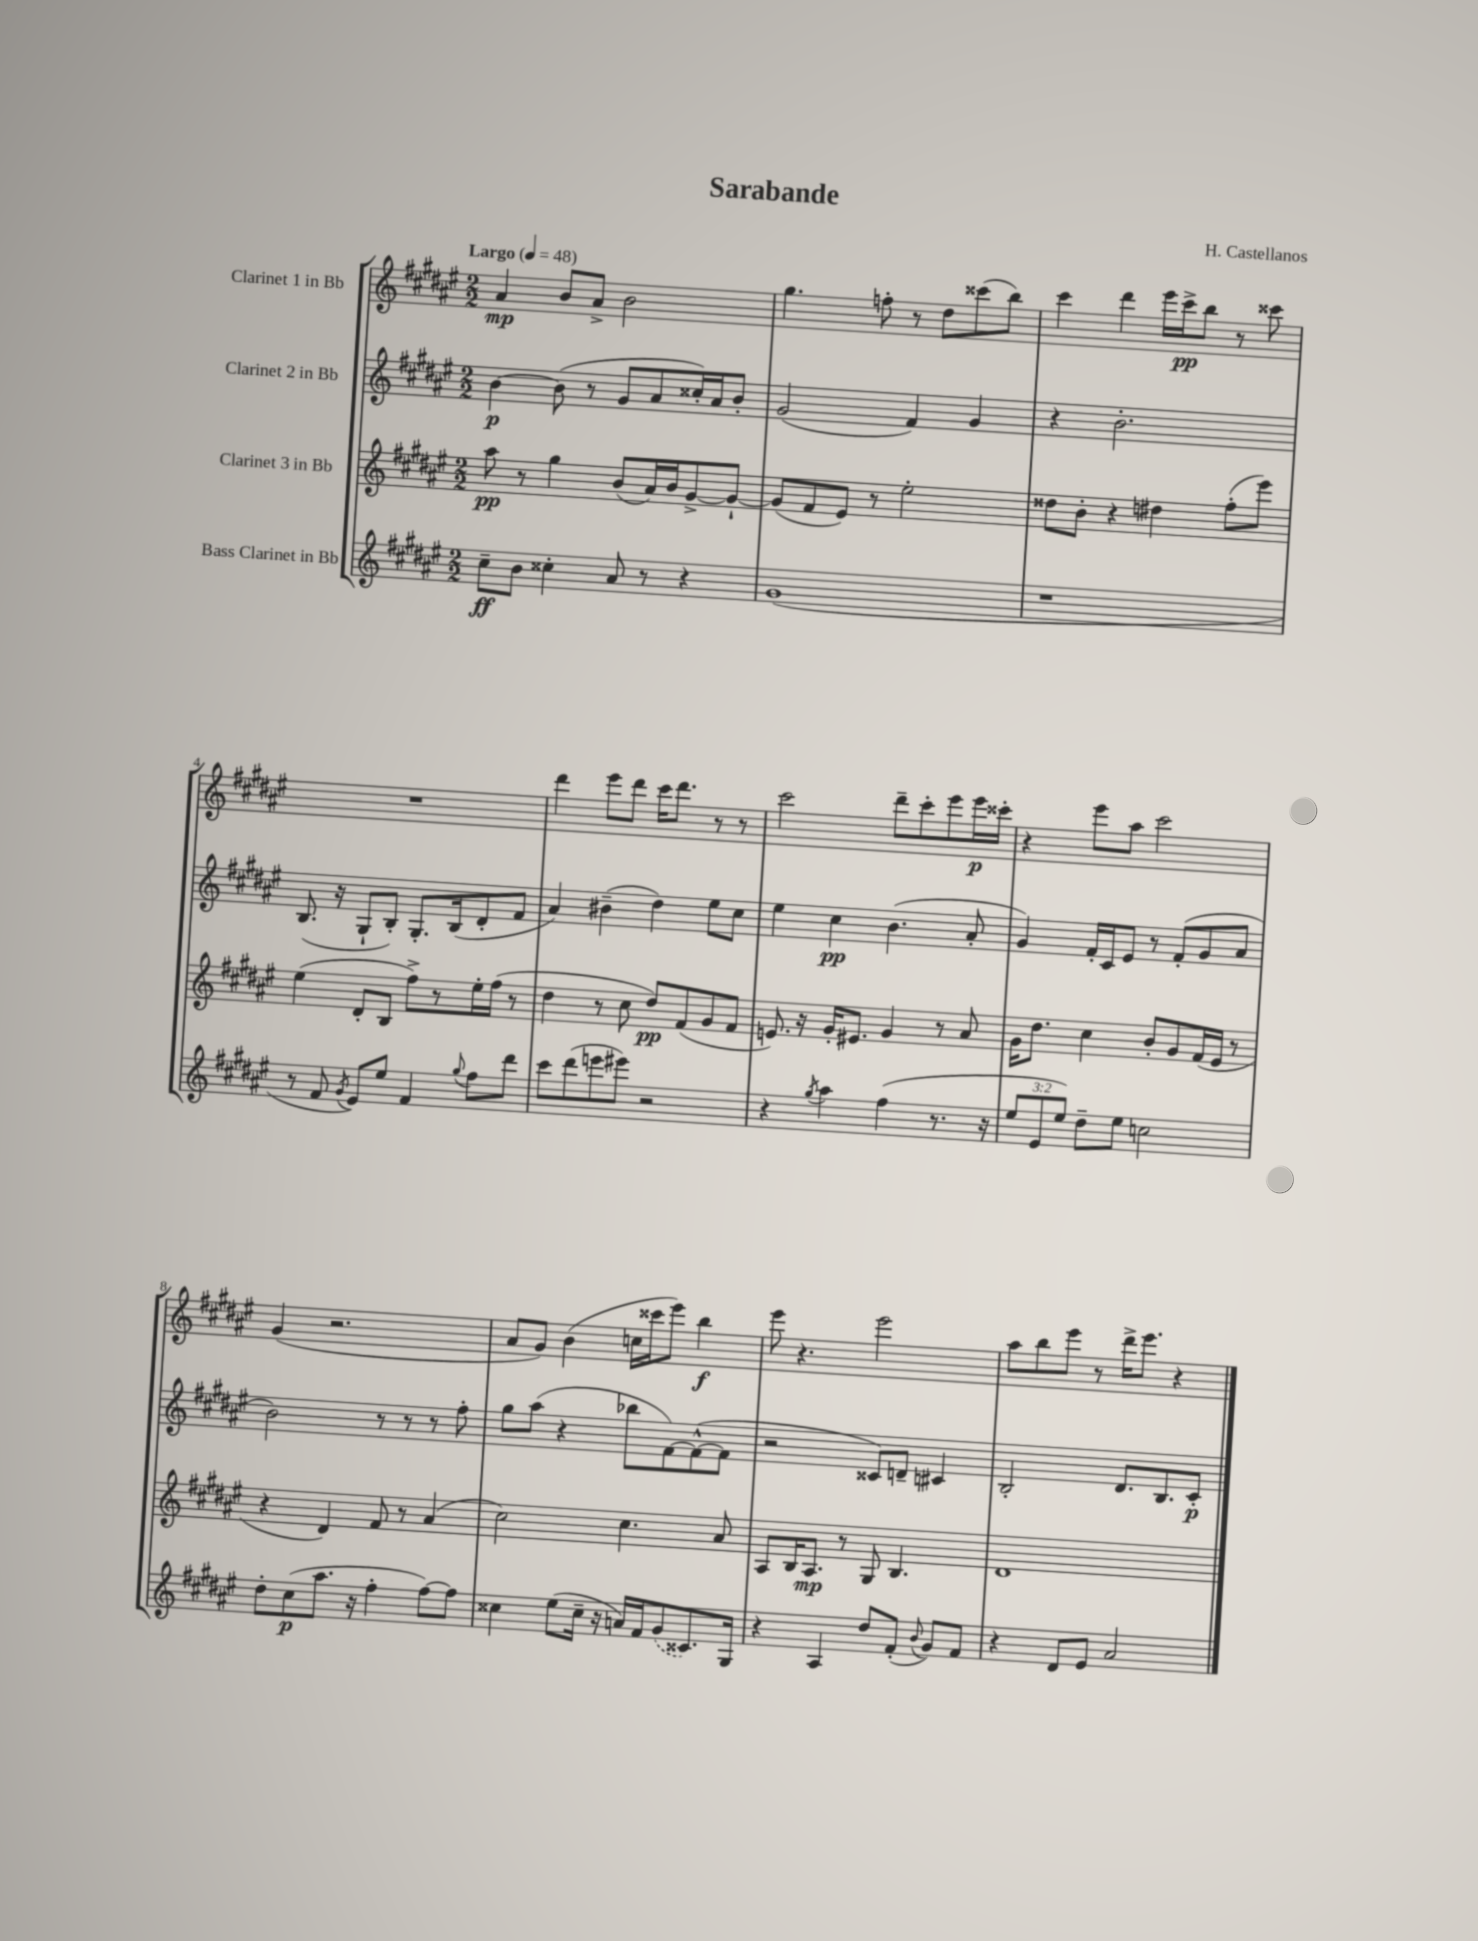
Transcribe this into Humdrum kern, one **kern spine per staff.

**kern	**dynam	**kern	**dynam	**kern	**dynam	**kern	**dynam
*part4	*part4	*part3	*part3	*part2	*part2	*part1	*part1
*staff4	*staff4	*staff3	*staff3	*staff2	*staff2	*staff1	*staff1
*I"Bass Clarinet in Bb	*	*I"Clarinet 3 in Bb	*	*I"Clarinet 2 in Bb	*	*I"Clarinet 1 in Bb	*
*clefG2	*	*clefG2	*	*clefG2	*	*clefG2	*
*k[f#c#g#d#a#e#]	*	*k[f#c#g#d#a#e#]	*	*k[f#c#g#d#a#e#]	*	*k[f#c#g#d#a#e#]	*
*M2/2	*	*M2/2	*	*M2/2	*	*M2/2	*
*MM48	*	*MM48	*	*MM48	*	*MM48	*
=1	=1	=1	=1	=1	=1	=1	=1
!	!	!	!	!	!	!LO:TX:a:B:t=Largo	!
8cc#~\L	ff	8aa#\	pp	[4b\	p	4a#/	mp
8b\J	.	8r	.	.	.	.	.
4cc##X'\	.	4gg#\	.	(8b\]	.	8b/L	.
.	.	.	.	8r	.	8a#^/J	.
8a#/	.	(8b/L	.	8g#/L	.	2b\	.
8r	.	16a#/L)	.	8a#/	.	.	.
.	.	16b/J	.	.	.	.	.
4r	.	[8g#^/	.	16cc##X'/L)	.	.	.
.	.	.	.	16a#/J	.	.	.
.	.	8g#`/J_	.	8b'/J	.	.	.
=2	=2	=2	=2	=2	=2	=2	=2
(1g#	.	(8g#/L]	.	(2g#/	.	4.gg#\	.
.	.	8f#/	.	.	.	.	.
.	.	8e#/J)	.	.	.	.	.
.	.	8r	.	.	.	8ffn'\	.
.	.	2ee#'\	.	4f#/)	.	8r	.
.	.	.	.	.	.	8dd#\L	.
.	.	.	.	4g#/	.	(8ccc##X\	.
.	.	.	.	.	.	8bb\J)	.
=3	=3	=3	=3	=3	=3	=3	=3
1r	.	8dd##X\L	.	4r	.	4ccc#\	.
.	.	8b'\J	.	.	.	.	.
.	.	4r	.	2.b'\	.	4ddd#\	.
.	.	4dd#X\	.	.	.	16eee#\LL	.
.	.	.	.	.	.	16ccc#^\J	pp
.	.	.	.	.	.	8bb\J	.
.	.	(8ff#'\L	.	.	.	8r	.
.	.	8eee#\J)	.	.	.	8ccc##X\	.
!!LO:LB:g=z
=4	=4	=4	=4	=4	=4	=4	=4
8r	.	(4ee#\	.	(8.B/	.	1r	.
8f#/	.	.	.	.	.	.	.
.	.	.	.	16r	.	.	.
8qg#/	.	.	.	.	.	.	.
8e#/L)	.	8d#'/L	.	8G#`/L	.	.	.
8ee#/J	.	8B/J	.	8B'/J)	.	.	.
4f#/	.	8ff#^\L)	.	8.G#'/L	.	.	.
.	.	8r	.	.	.	.	.
.	.	.	.	(16B/k	.	.	.
8qqgg#/	.	.	.	.	.	.	.
8ff#\L	.	16ee#'\L	.	8d#'/	.	.	.
.	.	(16ff#\JJ	.	.	.	.	.
8ddd#\J	.	8r	.	8f#/J	.	.	.
=5	=5	=5	=5	=5	=5	=5	=5
8ccc#\L	.	4dd#\	.	4a#/)	.	4ddd#\	.
(8ddd#\	.	.	.	.	.	.	.
8eeen\	.	8r	.	(4b#X~\	.	8eee#\L	.
8eee#X\J)	.	8cc#\	.	.	.	8ddd#\J	.
2r	.	8dd#/L)	pp	4dd#\)	.	16ccc#\KL	.
.	.	.	.	.	.	8.ddd#\J	.
.	.	(8f#/	.	.	.	.	.
.	.	8g#/	.	8ee#\L	.	8r	.
.	.	8f#/J	.	8cc#\J	.	8r	.
=6	=6	=6	=6	=6	=6	=6	=6
4r	.	8.en/)	.	4ee#\	.	2ccc#\	.
.	.	16r	.	.	.	.	.
8qgg#/	.	.	.	.	.	.	.
4aa#\	.	16g#'/KL	.	4cc#\	pp	.	.
.	.	8.e#X/J	.	.	.	.	.
(4ff#\	.	4g#/	.	(4.b\	.	8ddd#~\L	.
.	.	.	.	.	.	8ccc#'\	.
8.r	.	8r	.	.	.	8eee#\	.
.	.	8a#/	.	8a#'/	.	16eee#\L	p
16r	.	.	.	.	.	16ccc##X'\JJ	.
=7	=7	=7	=7	=7	=7	=7	=7
12ee#/L	.	16g#\KL	.	4g#/)	.	4r	.
.	.	8.dd#\J	.	.	.	.	.
12e#/	.	.	.	.	.	.	.
12ee#/J)	.	.	.	.	.	.	.
8dd#~\L	.	4cc#\	.	16f#'/LL	.	8eee#\L	.
.	.	.	.	16c#/J	.	.	.
8ee#\J	.	.	.	8e#/J	.	8aa#\J	.
2ccn\	.	8b'/L	.	8r	.	2ccc#\	.
.	.	8g#/	.	(8f#'/L	.	.	.
.	.	(16f#/L	.	8g#/	.	.	.
.	.	16e#/JJ	.	.	.	.	.
.	.	8r	.	8a#/J	.	.	.
!!LO:LB:g=z
=8	=8	=8	=8	=8	=8	=8	=8
8dd#'\L	.	4r	.	2b\)	.	(4g#/	.
(8cc#\	p	.	.	.	.	.	.
8.aa#\J	.	4d#/)	.	.	.	2.r	.
16r	.	.	.	.	.	.	.
4ff#'\	.	8f#/	.	8r	.	.	.
.	.	8r	.	8r	.	.	.
[8ff#\L)	.	(4a#/	.	8r	.	.	.
8ff#\J]	.	.	.	8ff#'\	.	.	.
=9	=9	=9	=9	=9	=9	=9	=9
4cc##X\	.	2cc#\)	.	8gg#\L	.	8a#/L	.
.	.	.	.	(8aa#\J	.	8g#/J)	.
(8ee#\L	.	.	.	4r	.	(4b\	.
16cc##~\Jk	.	.	.	.	.	.	.
16r	.	.	.	.	.	.	.
16an/LL)	.	4.cc#\	.	8bb-X\L	.	16ccn\LL	.
16f#/J	.	.	.	.	.	16ccc##X\J	.
(8g#/	.	.	.	[8f#\)	.	8eee#\J)	.
8.c##X/)	.	.	.	(8f#^^\_	.	4bb\	f
.	.	8a#/	.	8f#\J]	.	.	.
16G#/Jk	.	.	.	.	.	.	.
=10	=10	=10	=10	=10	=10	=10	=10
4r	.	8A#/L	.	2r	.	8eee#\	.
.	.	16B/K	.	.	.	4.r	.
.	.	8.A#/J	mp	.	.	.	.
4A#/	.	.	.	.	.	.	.
.	.	8r	.	.	.	.	.
8dd#/L	.	8G#/	.	8c##X/L)	.	2eee#\	.
(8f#'/J	.	4.B/	.	8dn~/J	.	.	.
8qqb/	.	.	.	.	.	.	.
8g#/L)	.	.	.	4c#X/	.	.	.
8f#/J	.	.	.	.	.	.	.
=11	=11	=11	=11	=11	=11	=11	=11
4r	.	1d#	.	2B'/	.	8aa#\L	.
.	.	.	.	.	.	8bb\	.
8d#/L	.	.	.	.	.	8eee#\J	.
8e#/J	.	.	.	.	.	8r	.
2a#/	.	.	.	8.d#/L	.	16ddd#^\KL	.
.	.	.	.	.	.	8.eee#\J	.
.	.	.	.	8.B/	.	.	.
.	.	.	.	.	.	4r	.
.	.	.	.	8c#'/J	p	.	.
==	==	==	==	==	==	==	==
*-	*-	*-	*-	*-	*-	*-	*-
